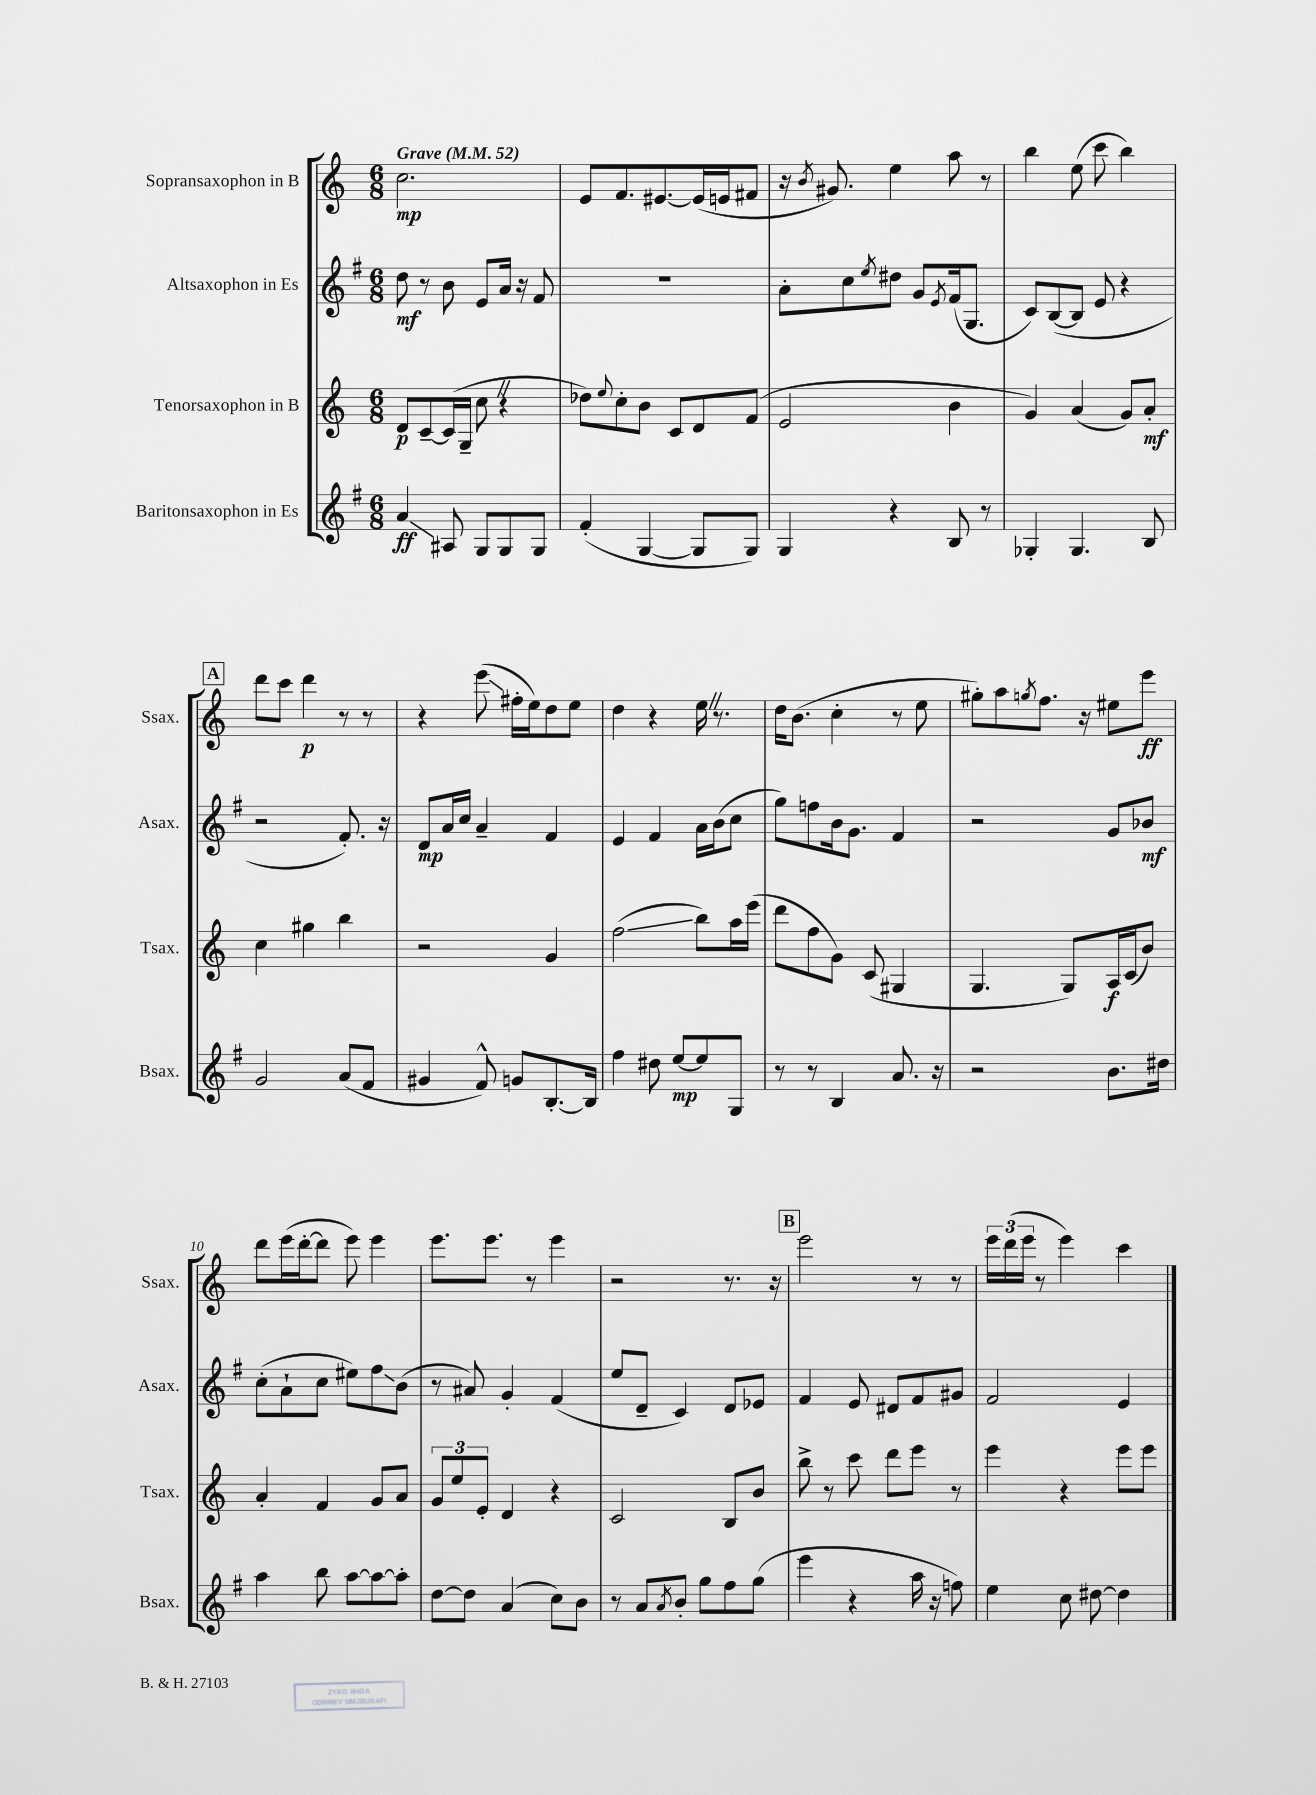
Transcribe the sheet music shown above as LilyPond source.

<<
\new StaffGroup <<
\new Staff = "s0" \with { instrumentName = "Sopransaxophon in B" shortInstrumentName = "Ssax." } {
    \clef treble \key c \major \numericTimeSignature \time 6/8 \tempo "Grave" 4 = 52
    c''2.\mp |
    e'8 f'8. eis'8.~ eis'16( e'16 fis'8 |
    r16 \acciaccatura { b'8 } gis'8.) e''4 a''8 r8 |
    b''4 e''8( c'''8 b''4) |
    \mark \markup { \box "A" } d'''8 c'''8 d'''4\p r8 r8 |
    r4 e'''8\glissando( fis''16-. e''16) d''8 e''8 |
    d''4 r4 e''16 \once \override BreathingSign.text = \markup { \musicglyph "scripts.caesura.straight" } \breathe r8. |
    d''16 b'8.( c''4-. r8 e''8 |
    gis''8-.) a''8 \acciaccatura { g''8 } f''8. r16 eis''8 e'''8\ff |
    d'''8 e'''16( d'''16~-. d'''8 e'''8) e'''4 |
    e'''8. e'''8. r8 e'''4 |
    r2 r8. r16 |
    \mark \markup { \box "B" } e'''2 r8 r8 |
    \tuplet 3/2 { e'''16 d'''16( e'''16 } r8 e'''4) c'''4 \bar "|." |
}
\new Staff = "s1" \with { instrumentName = "Altsaxophon in Es" shortInstrumentName = "Asax." } {
    \clef treble \key g \major \numericTimeSignature \time 6/8
    d''8\mf r8 b'8 e'8 a'16 r16 fis'8 |
    R2. |
    a'8-. c''8 \acciaccatura { e''8 } dis''8 g'8 \acciaccatura { e'8 } fis'16( g8. |
    c'8) b8~( b8 e'8 r4 |
    \mark \markup { \box "A" } r2 fis'8.-.) r16 |
    d'8\mp a'16 c''16 a'4-- fis'4 |
    e'4 fis'4 a'16 b'16( c''8 |
    g''8) f''8 b'16 g'8. fis'4 |
    r2 g'8 bes'8\mf |
    c''8-.( a'8-! c''8 eis''8) fis''8\glissando b'8( |
    r8 ais'8) g'4-. fis'4( |
    e''8 d'8-- c'4) d'8 ees'8 |
    \mark \markup { \box "B" } fis'4 e'8 dis'8 fis'8 gis'8 |
    fis'2 e'4 \bar "|." |
}
\new Staff = "s2" \with { instrumentName = "Tenorsaxophon in B" shortInstrumentName = "Tsax." } {
    \clef treble \key c \major \numericTimeSignature \time 6/8
    d'8\p c'8~-- c'16( g16-- c''8 \once \override BreathingSign.text = \markup { \musicglyph "scripts.caesura.straight" } \breathe r4 |
    des''8) \appoggiatura { e''8 } c''8-. b'8 c'8 d'8 f'8( |
    e'2 b'4 |
    g'4) a'4( g'8) a'8-.\mf |
    \mark \markup { \box "A" } c''4 gis''4 b''4 |
    r2 g'4 |
    f''2\glissando( b''8) a''16 e'''16( |
    d'''8 f''8 g'8) c'8( gis4 |
    g4. g8) a16\f c'16( b'8) |
    a'4-. f'4 g'8 a'8 |
    \tuplet 3/2 { g'8 e''8 e'8-. } d'4 r4 |
    c'2 b8 b'8 |
    \mark \markup { \box "B" } b''8-> r8 c'''8 d'''8 e'''8 r8 |
    e'''4 r4 e'''8 e'''8 \bar "|." |
}
\new Staff = "s3" \with { instrumentName = "Baritonsaxophon in Es" shortInstrumentName = "Bsax." } {
    \clef treble \key g \major \numericTimeSignature \time 6/8
    a'4\glissando\ff ais8 g8 g8 g8 |
    fis'4-.( g4~ g8 g8) |
    g4 r4 b8 r8 |
    ges4-. ges4. b8 |
    \mark \markup { \box "A" } g'2 a'8( fis'8 |
    gis'4 fis'8-^) g'8 b8.~-. b16 |
    fis''4 dis''8 e''8~\mp e''8 g8 |
    r8 r8 b4 a'8. r16 |
    r2 b'8. dis''16 |
    a''4 b''8 a''8~ a''8~ a''8-. |
    d''8~ d''8 a'4( c''8) b'8 |
    r8 a'8 \acciaccatura { a'8 } b'8-. g''8 fis''8 g''8( |
    \mark \markup { \box "B" } e'''4 r4 a''16 r16 f''8) |
    e''4 c''8 dis''8~ dis''4 \bar "|." |
}
>>
>>
